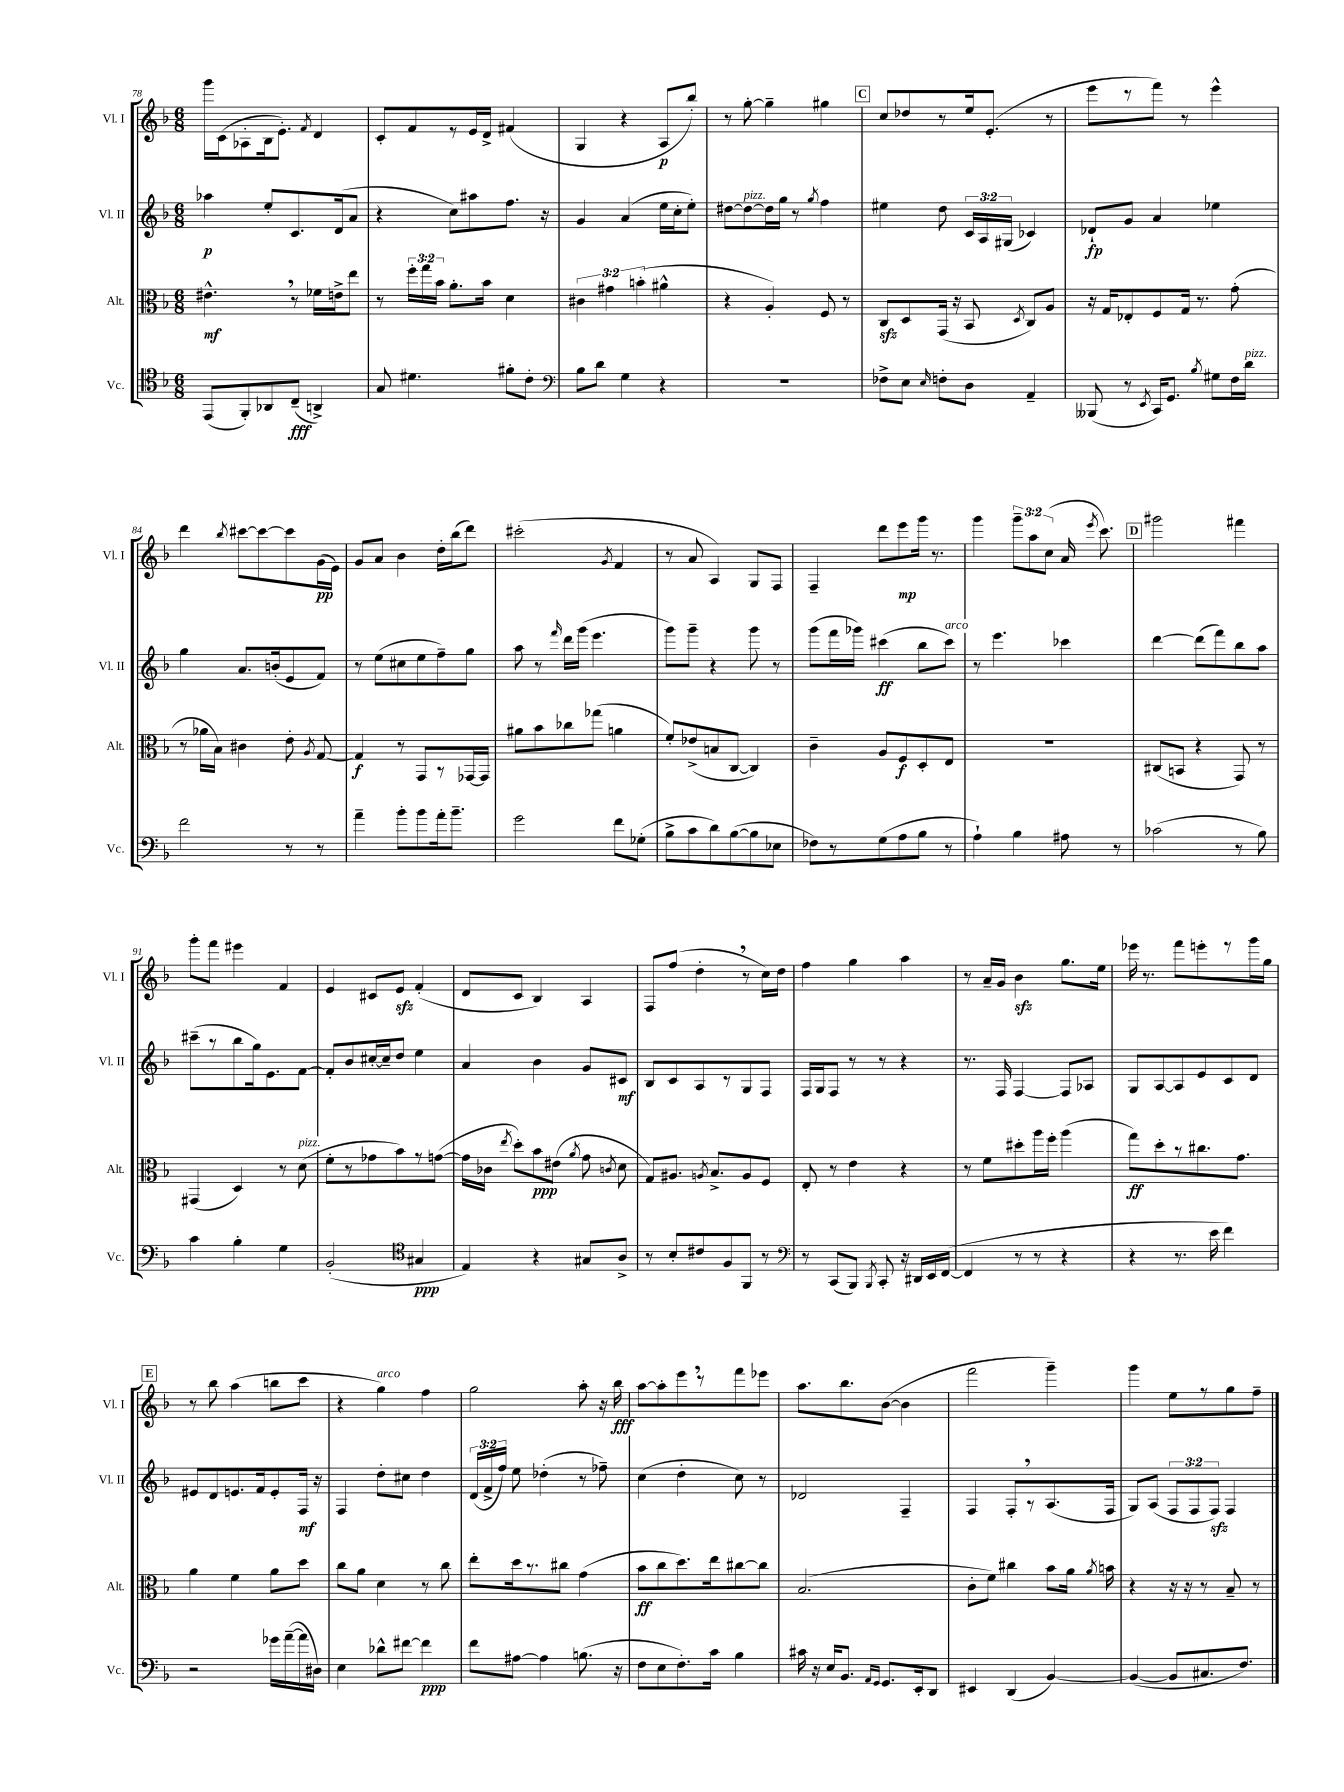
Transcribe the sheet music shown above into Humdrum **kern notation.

**kern	**kern	**kern	**kern
*staff4	*staff3	*staff2	*staff1
*clefC4	*clefC3	*clefG2	*clefG2
*k[b-]	*k[b-]	*k[b-]	*k[b-]
*M6/8	*M6/8	*M6/8	*M6/8
(8EE	4.e#^^	4aa-	16ggg
.	.	.	(16c
8FF')	.	.	8A-'
8AA-	.	8ee'	16B-
.	.	.	8.e')
(8C~	8r	8.c	.
.	.	.	8qf
4AA^)	16f-	.	4d
.	16e^	(16d	.
.	8ee	8a	.
=	=	=	=
8G	8r	4r	8c'
4.d#	24ff'	.	8f
.	24gg	.	.
.	24b-	.	.
.	8.a'	8cc)	8r
.	.	8aa#	16e
.	16b-	.	16d^
8f#'	4d	8.ff	(4f#
8c'	.	.	.
.	.	16r	.
=	=	=	=
*clefF4	*	*	*
8B-	6c#	4g	4G
8d	.	.	.
.	6g#	.	.
4G	.	(4a	4r
.	(6b'	.	.
4r	4a#^^	16ee	8A
.	.	16cc'	.
.	.	8ee')	8bb-')
=	=	=	=
2.r	4r	[8dd#	8r
.	.	8dd#_	[8gg'
.	4A')	16dd#]	4gg~]
.	.	16gg	.
.	.	8r	.
.	.	8qgg	.
.	8F	4ff	4gg#
.	8r	.	.
=	=	=	=
8F-^	8C	4ee#	8cc
8E	8D	.	8dd-
16qqE	.	.	.
8F'	(16GG	8dd	8r
.	16r	.	.
8D	8BB-	24c	16ee
.	.	24A	.
.	.	.	(8.e'
.	.	(24G#	.
.	8qD	.	.
4AA~	8C)	4c-)	.
.	8A	.	8r
=	=	=	=
(8BBB--	16r	8d-`	8eee
.	16G	.	.
8r	8E-'	8g	8r
8qEE	.	.	.
16CC)	8F	4a	8fff)
8.GG	.	.	.
.	16G	.	8r
.	8.r	.	.
8qB-	.	.	.
8G#	.	4ee-	4eee^^
16F	(8g'	.	.
16d	.	.	.
=	=	=	=
2f	8r	4gg	4ddd
.	16a-	.	.
.	16B-)	.	.
.	.	.	8qbb-
.	4c#	8.a	[8ccc#
.	.	.	8ccc#_
.	.	(16b'	.
8r	8e'	8e	8ccc#]
.	8qA	.	.
8r	[8G	8f)	(16g
.	.	.	16e)
=	=	=	=
4a~	4G]	8r	8g
.	.	(8ee	8a
8b-'	8r	8cc#	4b-
8b-	8GG	8ee	.
16a'	8r	8ff~)	16dd'
8.b-~	.	.	(16bb-
.	[16GG-	8gg	8ddd)
.	16GG-]	.	.
=	=	=	=
2g	8a#	8aa	(2ccc#'
.	8b-	8r	.
.	.	16qqfff	.
.	8cc-	16ddd	.
.	.	(16ggg	.
.	(8gg-	4.eee	.
.	.	.	8qg
8f	4a	.	4f
(8G-'	.	.	.
=	=	=	=
8B-^	8f')	8ggg)	8r
8c	(8e-^	8ggg~	8a
8d)	8B	4r	4A)
([8B-	[8C	.	.
8B-]	4C])	8ggg	8G
8E-	.	8r	8F
=	=	=	=
8F-)	4c~	(8ggg	4F~
8r	.	16fff	.
.	.	16ggg-)	.
(8G	8A	(4ccc#	8ddd
8A	8F	.	8eee
8B-	8D'	8bb-	16ggg
.	.	.	8.r
8r	8E	8ccc#)	.
=	=	=	=
4A`)	2.r	8r	4ggg
.	.	4.eee	.
4B-	.	.	12ggg~
.	.	.	12aa
.	.	.	(12cc
8A#	.	4ccc-	16a
.	.	.	8qeee
.	.	.	8.ccc)
8r	.	.	.
=	=	=	=
(2c-	(8C#	[4ddd	2ggg#
.	8BB	.	.
.	4r	(8ddd]	.
.	.	8fff)	.
8r	8GG)	8bb-	4fff#
8B-)	8r	8aa	.
=	=	=	=
4c	(4GG#	(8ccc#~	8ggg'
.	.	8r	8fff
4B-'	4D)	8bb-	4eee#
.	.	16gg)	.
.	.	8.e	.
4G	8r	.	4f
.	(8d	[8f	.
=	=	=	=
(2BB-'	8f'	8f']	4e
.	8r	8b-	.
.	8g-	[16cc#'	8c#
.	.	16cc#~]	.
.	8b-)	8dd	8e
*clefC4	*	*	*
4G#	8r	4ee	(4f'
.	([8g	.	.
=	=	=	=
4E)	16g]	4a	8d
.	16c-	.	.
.	8qee	.	.
.	8dd')	.	8c
4r	8b-	4b-	4B-)
.	(8e#	.	.
.	8qa	.	.
8G#	8g	8g	4A
.	8qc	.	.
8A^	8d	8c#	.
=	=	=	=
8r	8G)	8B-	8F
8B-'	8.A#	8c	(8ff
8c#	.	8A	4dd'
.	8qA	.	.
.	8.B-^	.	.
8F	.	8r	.
8FF	8A	8G	8r
8r	8F	8F	16cc)
.	.	.	16dd
=	=	=	=
*clefF4	*	*	*
8r	8E'	16F	4ff
.	.	16G	.
(8CC	8r	8F	.
8BBB-)	4e	8r	4gg
8qBBB-	.	.	.
8CC'	.	8r	.
16r	4r	4r	4aa
16DD#	.	.	.
16EE	.	.	.
([16FF	.	.	.
=	=	=	=
4FF]	8r	8.r	8r
.	8f	.	16a~
.	.	16F	16g
8r	8dd#'	[4F	4b-
8r	16aa	.	.
.	16ff'	.	.
4r	(4aa	8F]	8.gg
.	.	8A-	.
.	.	.	16ee
=	=	=	=
4r	8gg)	8G	16eee-
.	.	.	8.r
.	8dd'	[8A	.
8.r	8r	8A]	8fff
.	8.cc#	8e	8eee'
16e	.	.	.
4f)	.	8c	8r
.	8.g	.	.
.	.	8d	16ggg
.	.	.	16gg
=	=	=	=
2r	4a	8e#	8r
.	.	8d	8bb-
.	4f	8.e	(4aa
.	.	16f	.
16g-	8a	8e'	8bb
([16a~	.	.	.
16a]	8dd	16F	8ccc
16D#)	.	16r	.
=	=	=	=
4E	8cc	4F	4r
.	8a	.	.
8d-^^	4d	8dd'	4gg)
[8f#	.	8cc#	.
4f#]	8r	4dd	4ff
.	8cc	.	.
=	=	=	=
8f	8ee'	(24d	2gg
.	.	24f^	.
.	.	24ff)	.
[8A#	16dd	8ee	.
.	8.r	.	.
4A#]	.	(4dd-'	.
.	8cc#	.	.
(8.B	(4g	8r	8aa'
.	.	8ff-~)	16r
16r	.	.	16bb-
=	=	=	=
8F	8b-	(4cc	[8aa
8E	8cc	.	8aa']
8.F')	8.dd)	4dd'	8eee
.	.	.	8r
16c	16ee	.	.
4B-	[8cc#	8cc)	8fff
.	8cc#]	8r	8eee-
=	=	=	=
16c#	(2.B-	2d-	8.aa
16r	.	.	.
16E	.	.	.
8.BB-	.	.	8.bb-
16qqAA	.	.	.
16qqGG	.	.	.
8.GG	.	.	([8b-
.	.	4F~	4b-]
16EE'	.	.	.
8DD	.	.	.
=	=	=	=
4EE#	8c'	4F	2fff
.	8f)	.	.
(4DD	4cc#	8F'	.
.	.	8r	.
[4BB-)	8b-	(8.A	4ggg~)
.	16a	.	.
.	8qa	.	.
.	16b	16F	.
=	=	=	=
(4BB-_	4r	8G)	4ggg
.	.	(8A	.
8BB-]	16r	12F	8ee
.	16r	.	.
.	.	12F	.
8.C#	8r	.	8r
.	.	12F)	.
.	8B-~	4F	8gg
8.F)	.	.	.
.	8r	.	8ff~
==	==	==	==
*-	*-	*-	*-
